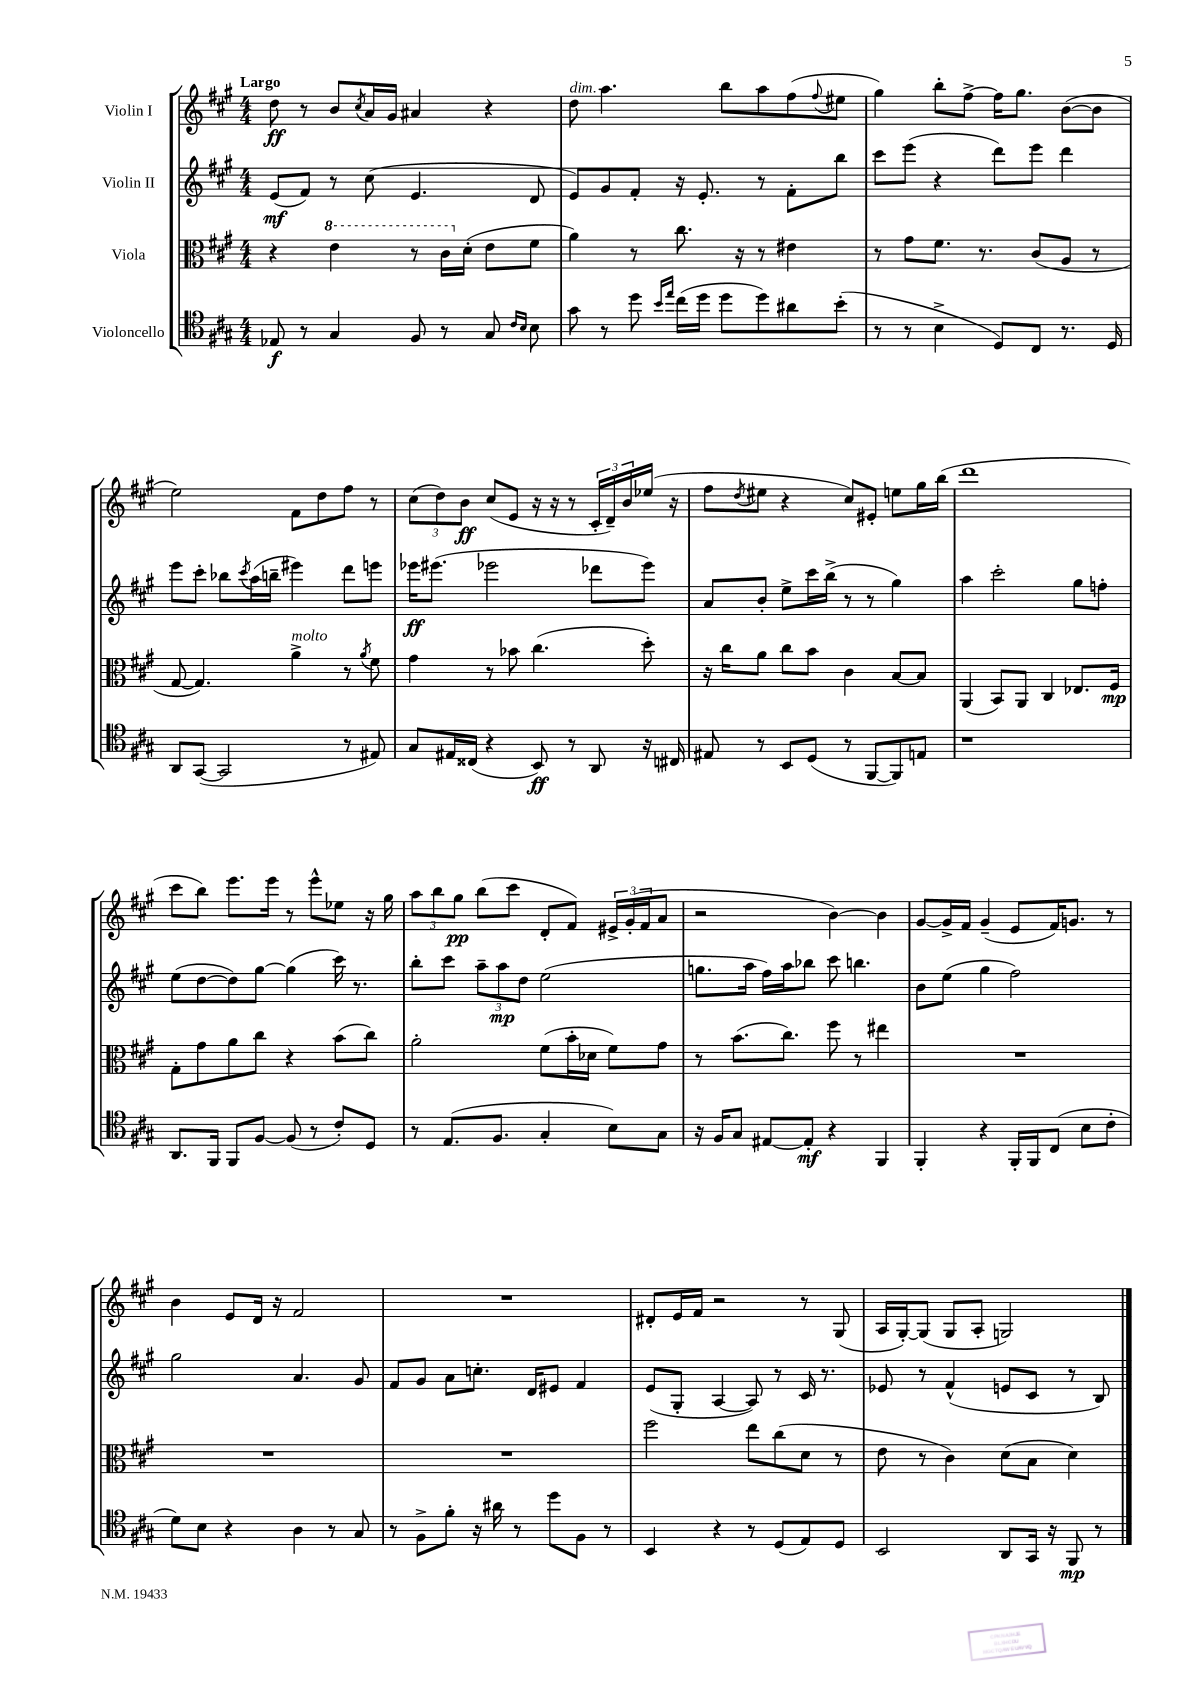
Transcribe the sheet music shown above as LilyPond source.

<<
\new StaffGroup <<
\new Staff = "s0" \with { instrumentName = "Violin I" } {
    \clef treble \key a \major \numericTimeSignature \time 4/4 \tempo "Largo"
    d''8\ff r8 b'8 \acciaccatura { cis''8 } a'16 gis'16 ais'4 r4 |
    d''8^\markup { \italic "dim." } a''4. b''8 a''8 fis''8( \appoggiatura { fis''8 } eis''8 |
    gis''4) b''8-. fis''8~-> fis''16 gis''8. b'8~( b'8 |
    e''2) fis'8 d''8 fis''8 r8 |
    \tuplet 3/2 { cis''8( d''8) b'8\ff } cis''8( e'8 r16 r16 r8 \tuplet 3/2 { cis'16-. d'16--) b'16 } ees''16( r16 |
    fis''8 \acciaccatura { d''8 } eis''8 r4 cis''8) eis'8-. e''8 gis''16 b''16( |
    d'''1 |
    cis'''8 b''8) e'''8. e'''16 r8 e'''8-^ ees''8 r16 gis''16 |
    \tuplet 3/2 { a''8 b''8 gis''8\pp } b''8( cis'''8 d'8-. fis'8) \tuplet 3/2 { eis'16-> gis'16-.( fis'16 } a'8 |
    r2 b'4~) b'4 |
    gis'8~ gis'16-> fis'16 gis'4--( e'8 fis'16) g'8. r8 |
    b'4 e'8 d'16 r16 fis'2 |
    R1 |
    dis'8-. e'16 fis'16 r2 r8 gis8( |
    a16 gis16~-.) gis8( gis8 a8-. g2) \bar "|." |
}
\new Staff = "s1" \with { instrumentName = "Violin II" } {
    \clef treble \key a \major \numericTimeSignature \time 4/4
    e'8\mf( fis'8) r8 cis''8( e'4. d'8 |
    e'8) gis'8 fis'8-. r16 e'8.-. r8 fis'8-. b''8 |
    cis'''8 e'''8( r4 d'''8) e'''8 d'''4 |
    e'''8 cis'''8-. bes''8 \acciaccatura { cis'''8 } a''16( b''16-- eis'''4) d'''8 e'''8 |
    ees'''16\ff eis'''8.( ees'''2 des'''8 ees'''8) |
    a'8 b'8-. e''8-> cis'''16 b''16->( r8 r8 gis''4) |
    a''4 cis'''2-. gis''8 f''8-. |
    e''8( d''8~ d''8) gis''8~ gis''4( cis'''16) r8. |
    b''8-. cis'''8 \tuplet 3/2 { a''8-- a''8\mp d''8 } e''2( |
    g''8. a''16 fis''16) a''16 bes''8 cis'''8 b''4. |
    b'8 e''8( gis''4 fis''2) |
    gis''2 a'4. gis'8 |
    fis'8 gis'8 a'8 c''8.-. d'16 eis'8 fis'4 |
    e'8( gis8-. a4~ a8) r8 cis'16 r8. |
    ees'8 r8 fis'4-^( e'8 cis'8 r8 b8) \bar "|." |
}
\new Staff = "s2" \with { instrumentName = "Viola" } {
    \clef alto \key a \major \numericTimeSignature \time 4/4
    r4 \ottava #1 e''4 r8 cis''16 \ottava #0 d'16-.( e'8 fis'8 |
    a'4) r8 cis''8. r16 r8 eis'4 |
    r8 gis'8 fis'8. r8. cis'8( a8 r8 |
    gis8~ gis4.) a'4->^\markup { \italic "molto" } r8 \acciaccatura { a'8 } fis'8 |
    gis'4 r8 bes'8 cis''4.( d''8-.) |
    r16 cis''16 a'8 cis''8 b'8 cis'4 b8~ b8 |
    a,4( b,8) a,8 cis4 ees8. fis16\mp |
    gis8-. gis'8 a'8 cis''8 r4 b'8( cis''8) |
    a'2-. fis'8( b'16-. des'16 fis'8) gis'8 |
    r8 b'8.( cis''8.) fis''8 r8 eis''4 |
    R1 |
    R1 |
    R1 |
    fis''2 e''8 cis''8( d'8 r8 |
    e'8 r8 cis'4) d'8( b8 d'4) \bar "|." |
}
\new Staff = "s3" \with { instrumentName = "Violoncello" } {
    \clef tenor \key a \major \numericTimeSignature \time 4/4
    ees8\f r8 gis4 fis8 r8 gis8 \grace { cis'16 b16 } b8 |
    gis'8 r8 d''8 \grace { b'16 e''16 } cis''16( d''16 d''8 d''8) ais'8 b'8-.( |
    r8 r8 b4-> d8) cis8 r8. d16 |
    a,8 gis,8~( gis,2 r8 eis8) |
    gis8 eis16 cisis16( r4 b,8\ff) r8 a,8 r16 cis16 |
    eis8 r8 b,8 d8( r8 fis,8~ fis,8) e8 |
    r1 |
    a,8. fis,16 fis,8 fis8~ fis8( r8 cis'8-.) d8 |
    r8 e8.( fis8. gis4-. b8) gis8 |
    r16 fis16 gis8 eis8~ eis8-.\mf r4 fis,4 |
    fis,4-. r4 fis,16-. fis,16 cis8( b8 cis'8-. |
    d'8) b8 r4 a4 r8 gis8 |
    r8 fis8-> fis'8-. r16 ais'16 r8 d''8 fis8 r8 |
    b,4 r4 r8 d8( e8) d8 |
    b,2 a,8 gis,16 r16 fis,8\mp r8 \bar "|." |
}
>>
>>
\layout { \context { \Score \remove "Bar_number_engraver" } }
